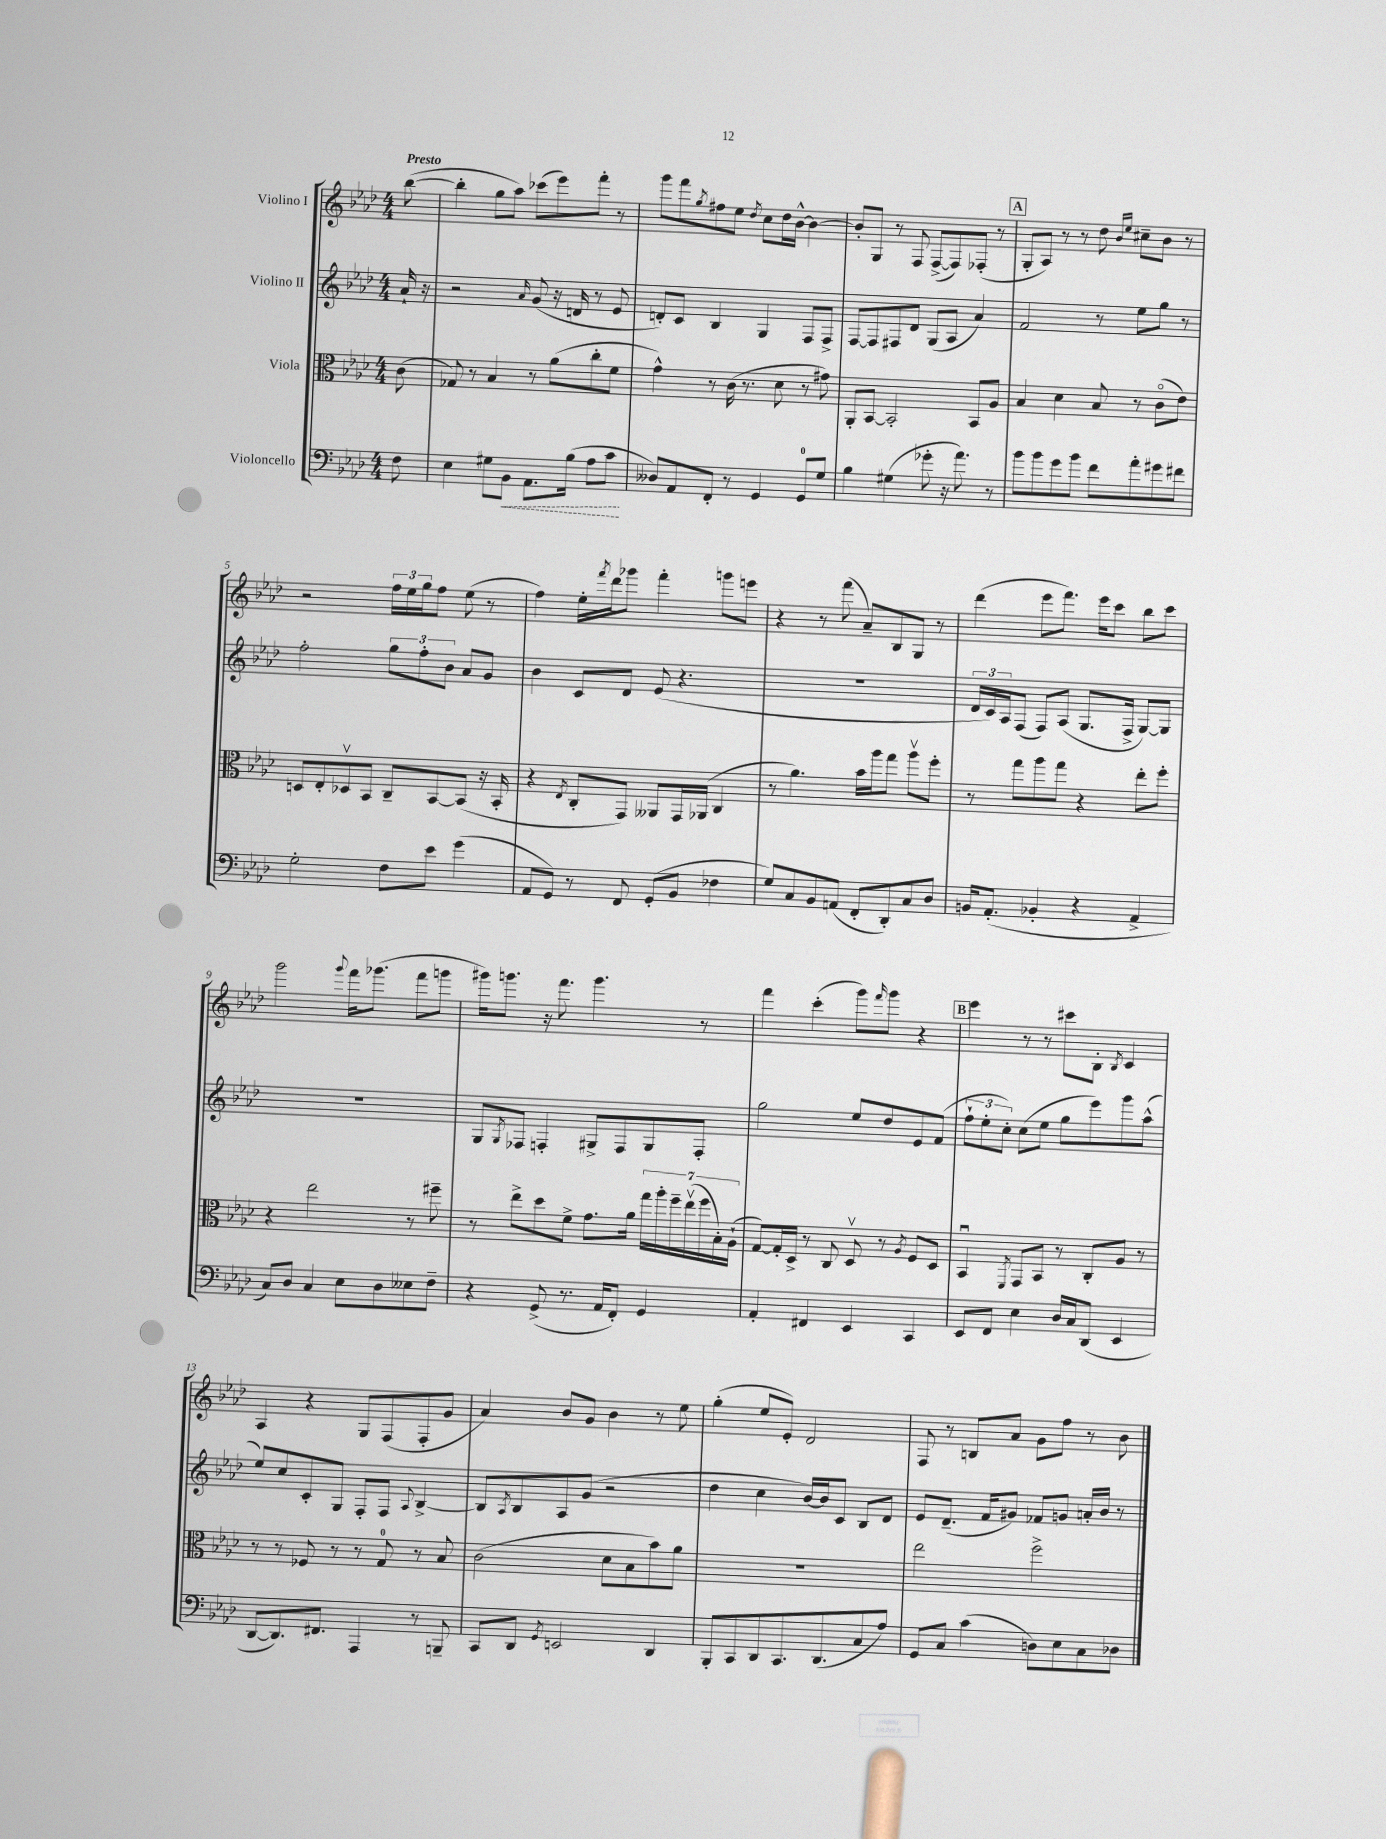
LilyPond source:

<<
\new StaffGroup <<
\new Staff = "s0" \with { instrumentName = "Violino I" } {
    \clef treble \key aes \major \numericTimeSignature \time 4/4 \partial 8 \tempo "Presto"
    bes''8~( |
    bes''4-. g''8 aes''8) ces'''8( ees'''8) f'''8-. r8 |
    g'''8 f'''8 \acciaccatura { g''8 } fis''8 ees''8 \acciaccatura { des''8 } c''8 des''16 bes'16~-^ bes'4~ |
    bes'8-. g8 r8 f8 f8~->( f8) fes8-.( r8 |
    \mark \markup { \box "A" } g8-. aes8) r8 r8 des''8 \grace { bes'16 ees''16 } cis''8-- bes'8 r8 |
    r2 \tuplet 3/2 { f''16 ees''16 g''16 } f''8 ees''8( r8 |
    f''4) ees''16-. \acciaccatura { f'''8 } des'''16 ges'''8 f'''4-. g'''8 e'''8 |
    r4 r8 f'''8( aes'8--) bes8 g8 r8 |
    des'''4( ees'''8 f'''8.) ees'''16 c'''8 bes''8 c'''8 |
    g'''2 \appoggiatura { g'''8 } f'''16 ges'''8.( f'''8 g'''8 |
    gis'''16) g'''8. r16 f'''8. g'''4. r8 |
    f'''4 c'''4-.( g'''8) \grace { f'''16 } g'''8 r4 |
    \mark \markup { \box "B" } ees'''4 r8 r8 cis'''8 bes8-. \acciaccatura { bes8 } c'4 |
    aes4 r4 g8 f8( f8-. g'8 |
    aes'4) bes'8 g'8 bes'4 r8 ees''8 |
    g''4-.( ees''8 ees'8-.) des'2 |
    f8 r8 b8 aes'8 g'8 f''8 r8 bes'8 \bar "|." |
}
\new Staff = "s1" \with { instrumentName = "Violino II" } {
    \clef treble \key aes \major \numericTimeSignature \time 4/4 \partial 8
    aes'16-! r16 |
    r2 \grace { aes'16 } g'8( r16 d'16 r8 ees'8 |
    d'8-.) c'8 bes4 g4 f8 f8-> |
    f8~ f8 fis8 des'8 g8( aes8 aes'4) |
    \mark \markup { \box "A" } f'2 r8 ees''8 g''8 r8 |
    f''2-. \tuplet 3/2 { g''8 f''8-. bes'8 } aes'8 g'8 |
    bes'4 c'8 des'8 ees'8( r4. |
    R1 |
    \tuplet 3/2 { des'16 c'16) aes16 } f8( f8) aes8( g8. f16-> g8~) g8 |
    R1 |
    g8 \acciaccatura { g8 } fes8 f4-. gis8-> f8 gis8 f8-. |
    g''2 ees''8 des''8 ees'8 f'8( |
    \mark \markup { \box "B" } \tuplet 3/2 { f''8-! ees''8-. c''8-.) } c''8( ees''8 g''8 ees'''8) g'''8 aes''8-^( |
    ees''8) c''8 c'8-. g8 f8-. f8 \appoggiatura { aes8 } bes4~-> |
    bes8 \acciaccatura { aes8 } bes8 aes8 g'8( r2 |
    des''4 c''4 bes'16~) bes'16 c'8 bes8 des'8 |
    ees'8 des'8.--( f'16 gis'8) fes'8 g'8 a'16-. bes'16 r8 \bar "|." |
}
\new Staff = "s2" \with { instrumentName = "Viola" } {
    \clef alto \key aes \major \numericTimeSignature \time 4/4 \partial 8
    c'8( |
    ges8) r8 bes4 r8 aes'8( c''8-. f'8 |
    g'4-^) r8 c'16( r8. des'8 r8 gis'8) |
    aes,8-. bes,8~ bes,2-. bes,8 aes8 |
    \mark \markup { \box "A" } bes4 des'4 bes8 r8 c'8\flageolet( ees'8) |
    d8 ees8-. des8\upbow bes,8 c8-- bes,8~ bes,8( r16 bes,16-. |
    r4 \acciaccatura { ees8 } c8-. g,8) aeses,8 g,16 aes,16( c4 |
    r8 aes'4.) bes'16 aes''16 g''8 aes''8\upbow f''8-. |
    r8 g''8 aes''8 g''8 r4 ees''8-. f''8-. |
    r4 ees''2 r8 fis''8-- |
    r8 ees''8-> des''8 f'8-> g'8. aes'16 \tuplet 7/4 { g''16 aes''16-. f''16-- ees''16\upbow( f''16 bes16-.) aes16-!( } |
    g8~) g16-. des16-> r8 c8 des8\upbow r8 \acciaccatura { aes8 } f8 des8 |
    \mark \markup { \box "B" } bes,4\downbow \acciaccatura { f,8 } g,8 bes,8 r8 c8-. aes8 r8 |
    r8 r8 fes8 r8 r8 g8-0 r8 bes8 |
    c'2( des'8 bes8 bes'8) aes'8 |
    R1 |
    ees''2 f''2-> \bar "|." |
}
\new Staff = "s3" \with { instrumentName = "Violoncello" } {
    \clef bass \key aes \major \numericTimeSignature \time 4/4 \partial 8
    f8 |
    ees4 gis8 \once \override Hairpin.style = #'dashed-line bes,8\< aes,8. bes16( aes8 c'8\! |
    deses8) aes,8 f,8-. r8 g,4 g,8-0 g8 |
    bes4 gis4( ges'8-. r16 aes'8.) r8 |
    \mark \markup { \box "A" } bes'8 bes'8 g'8 bes'8 f'8 aes'8-. gis'8 fis'8 |
    g2-. f8 ees'8 g'4( |
    aes,8 g,8) r8 f,8 g,8-.( bes,8 fes4 |
    g8) c8 bes,8 a,8( f,8-. des,8-.) c8 des8 |
    b,16 aes,8.-.( bes,4-. r4 aes,4-> |
    c8) des8 c4 ees8 des8 eeses8 f8-- |
    r4 g,8->( r8. aes,16 f,8-.) g,4 |
    aes,4-. fis,4 ees,4 c,4 |
    \mark \markup { \box "B" } ees,8 f,8 ees4 des16 c16 des,8( ees,4 |
    des,8~ des,8.) fis,8. aes,,4 r8 b,,8-- |
    c,8 des,8 \acciaccatura { g,8 } e,2 des,4 |
    bes,,8-. c,8 des,8 c,8. des,8.( c8 aes8) |
    g,8 c8 c'4( d8) ees8 c8 des8 \bar "|." |
}
>>
>>
